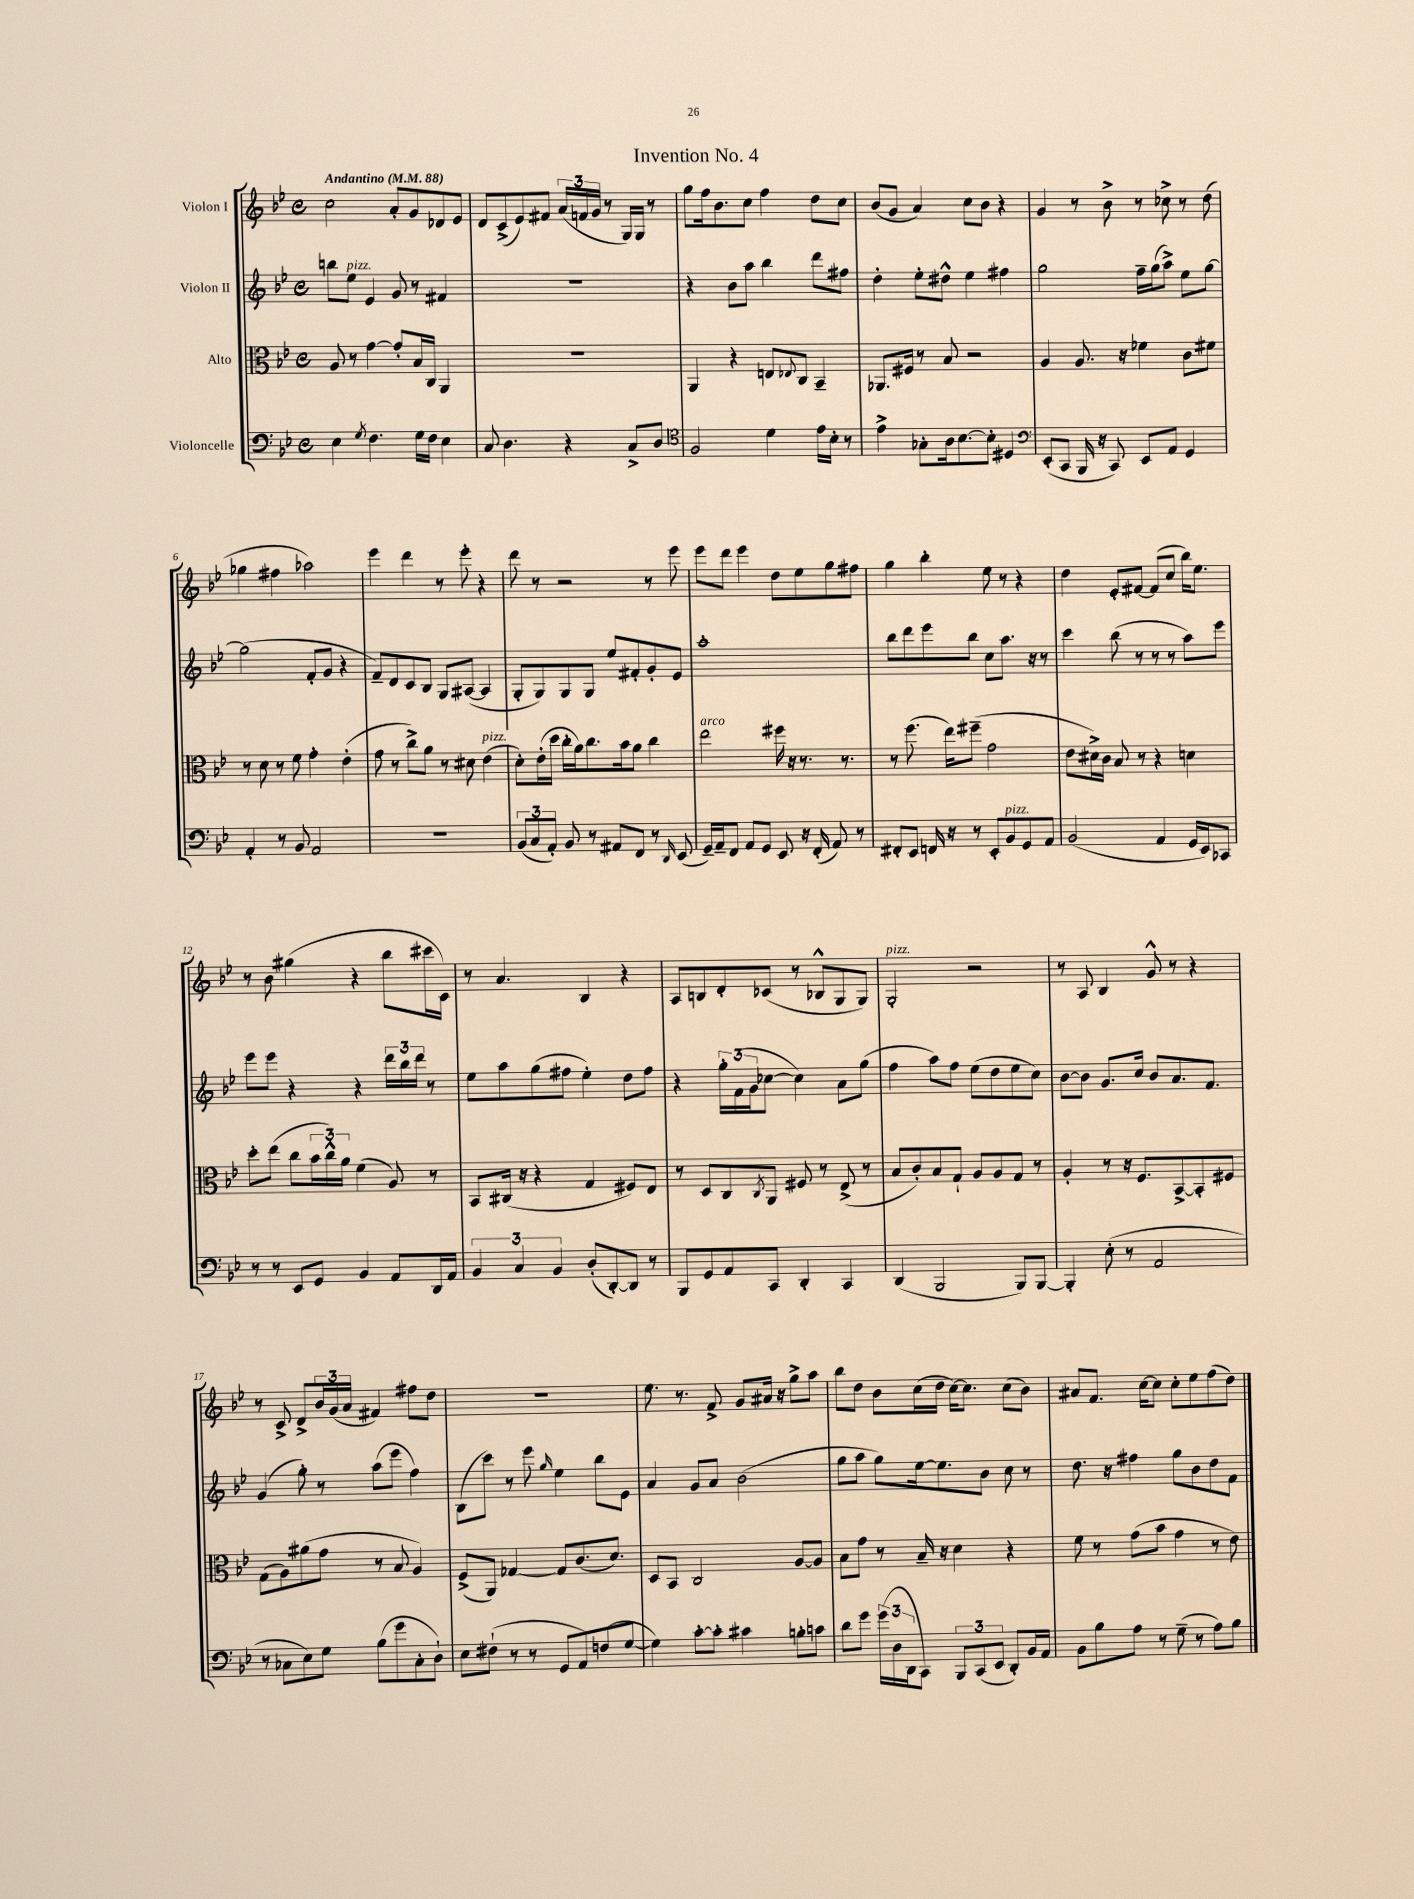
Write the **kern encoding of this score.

**kern	**kern	**kern	**kern
*staff4	*staff3	*staff2	*staff1
*clefF4	*clefC3	*clefG2	*clefG2
*k[b-e-]	*k[b-e-]	*k[b-e-]	*k[b-e-]
*M4/4	*M4/4	*M4/4	*M4/4
*met(c)	*met(c)	*met(c)	*met(c)
*MM88	*MM88	*MM88	*MM88
4E-	8A	8bb	2cc
.	8r	8ee-	.
8qG	.	.	.
4.F	[4g	4e-	.
.	8g']	8g	8a'
16G	16B-	8r	8g
16F	16C	.	.
4E-	4AA	4f#	8d-
.	.	.	8e-
=	=	=	=
8C	1r	1r	8d
4.D	.	.	(8c^
.	.	.	8e-)
.	.	.	8f#
4r	.	.	(24a
.	.	.	24f
.	.	.	24g
.	.	.	8r
8C^	.	.	16G)
.	.	.	16G
8D	.	.	8r
=	=	=	=
*clefC4	*	*	*
2F	4AA	4r	8gg
.	.	.	16ff
.	.	.	8.b-
.	4r	8b-	.
.	.	8aa	8cc
4d	8E	4bb-	4ff
.	8qqE-	.	.
.	8C	.	.
16e-	4BB-~	8ddd	8dd
16B-'	.	.	.
8r	.	8ff#	8cc
=	=	=	=
4e-^	8.AA-	4dd'	(8b-
.	.	.	8g
.	16F#	.	.
8G-'	8r	8ee-'	4a)
16A	8B-	8dd#^^	.
[8.B-	.	.	.
.	2r	4ee-	8cc
8B-']	.	.	8b-
4D#	.	4ff#	4r
=	=	=	=
*clefF4	*	*	*
(8EE-'	4A	2gg	4g
8CC	.	.	.
16BBB-	8.A	.	8r
16r	.	.	.
8CC)	.	.	8b-^
.	16r	.	.
8EE-	4f-	16ff~	8r
.	.	(16gg	.
8AA	.	8aa^)	8cc-^
4GG	8c	8ee-	8r
.	8f#	[8gg	(8dd
=	=	=	=
4AA'	8r	(2gg]	4gg-
.	8d	.	.
8r	8r	.	4ff#
8BB-	8f	.	.
2AA	4g'	8f'	2aa-)
.	.	8g	.
.	(4e-'	4r	.
=	=	=	=
1r	8g	8f~)	4eee-
.	8r	8d	.
.	8cc^)	8c	4ddd
.	8a	8B-	.
.	8r	8G	8r
.	8d#	([8A#	8eee-'
.	(4e-	4A#]	4r
=	=	=	=
(12BB-	8d')	8G'	8ddd
12C	.	.	.
.	(16e-'	8G)	8r
12AA')	.	.	.
.	16dd	.	.
8BB-	16cc'	8G	2r
.	16a)	.	.
8r	8.cc	8G	.
8AA#	.	8ee-	.
.	16b-	.	.
8FF	8a	8f#'	.
8r	4cc	8g'	8r
16qqDD	.	.	.
(8EE-	.	8e-	8eee-
=	=	=	=
16GG~)	2ee-	1aa'	8eee-
16AA~	.	.	.
8FF	.	.	8ddd
8AA	.	.	4eee-
8GG	.	.	.
8EE-	16ff#	.	8dd
.	16r	.	.
16r	8.r	.	8ee-
(16FF'	.	.	.
8AA)	.	.	8gg
.	8.r	.	.
8r	.	.	8ff#
=	=	=	=
8FF#'	8r	8bb-	4gg
8EE-	(8.ff	8ddd	.
16FF	.	8eee-	4bb-'
16r	16ee-)	.	.
8r	(8ff#~	8bb-	.
8EE-'	2g	8cc	8ee-
8BB-	.	8.aa	8r
8GG	.	.	4r
.	.	16r	.
8AA	.	8r	.
=	=	=	=
(2BB-	8e-	4ccc	4dd
.	16d#^)	.	.
.	16c	.	.
.	8B-	(8bb-	8e-'
.	8r	8r	[8f#
4AA	4r	8r	(8f#]
.	.	8r	8cc
16GG	4d	8aa)	16bb-)
16EE-)	.	.	8.ee-
8CC-	.	8eee-	.
=	=	=	=
8r	8dd'	8eee-	8r
8r	(8ee-	8eee-	8b-
8EE-	8cc	4r	(4gg#
8GG	24b-	.	.
.	24cc^^)	.	.
.	24a	.	.
4BB-	(4f	4r	4r
8AA	8A)	24ddd	8bb-
.	.	24bb-	.
.	.	24ddd	.
16DD	8r	8r	16ccc#
16AA	.	.	16c)
=	=	=	=
6BB-	8BB-	8ee-	8r
.	(16C#	8aa	4.a
6C	.	.	.
.	16r	.	.
.	4r	(8gg	.
6BB-	.	.	.
.	.	8ff#	.
(8D'	4G	4ee-')	4B-
[8DD')	.	.	.
8DD]	8F#)	8dd	4r
8r	8E-	8ff#	.
=	=	=	=
8BBB-	8r	4r	8A
8GG	8D	.	8B
8AA	8C	24gg'	8d'
.	.	(24f	.
.	.	24g	.
.	8qC	.	.
8CC	8AA	[8cc-	(8c-
4DD'	8F#	4cc-])	8r
.	8r	.	8B-^^
4CC	(8E-^	8a	8G
.	8r	(8gg	8G)
=	=	=	=
(4DD	8B-	4ff	2G'
.	8c')	.	.
2BBB-	8B-	8aa)	.
.	8G`	8ff	.
.	8A	(8ee-	2r
.	8A	8dd	.
8BBB-)	8G	8ee-	.
[8BBB-	8r	8cc)	.
=	=	=	=
4BBB-']	4A'	[8b-	8r
.	.	8b-]	8A
(8E-'	8r	8.g	4B-
8r	16r	.	.
.	8.F	16cc	.
2AA	.	8b-	8g^^
.	[8BB-^	8.a	8r
.	8BB-']	.	4r
.	.	8.f	.
.	8F#	.	.
=	=	=	=
8r	(8G	(4g	8r
8C-	8A)	.	8c^
8E-)	(8a#	8gg')	8d^
8G	8g	8r	24b-
.	.	.	(24g
.	.	.	24a
(8B-	8r	(8aa	4f#)
8g	8B-	8eee-	.
8C-'	4A)	4ff)	8ff#
8D`)	.	.	8dd
=	=	=	=
8E-	(8F^	(8B-	1r
(8F#`	8AA)	8ccc)	.
8r	[4G-	8r	.
8r	.	8eee-	.
.	.	16qqgg	.
8GG	8G-]	4ee-	.
8AA)	(8.c	.	.
(8F	.	8bb-	.
.	8.d)	.	.
[8G	.	8e-	.
=	=	=	=
4G])	8D	4a	8.ee-
.	8BB-	.	.
.	.	.	8.r
[8c'	2C	8g	.
8c']	.	8a	8f^
4c#	.	(2b-	8g
.	.	.	16a#
.	.	.	16r
8B'	[8A	.	8gg^
8c	8A]	.	8aa
=	=	=	=
8d	8B-	8gg	8bb-
8g	8g	8aa	8dd
(24g	8r	8gg)	8b-
24D	.	.	.
24DD	.	.	.
8CC)	16B-~	[16ee-	(16cc
.	16r	8.ee-]	16dd
12BBB-	4d	.	[16cc)
.	.	.	8.cc]
(12CC	.	.	.
.	.	8b-	.
12EE-	.	.	.
8DD')	4r	8cc	(8cc
16BB-	.	8r	8b-)
16AA	.	.	.
=	=	=	=
8BB-	8f	8.dd	8a#
8B-	8r	.	8.f
.	.	16r	.
8A	(8g	4ff#	.
.	.	.	[16cc
8r	8b-	.	8cc]
(8G~	4g	8gg	8cc'
8r	.	8b-	8ee-
8A)	8r	8dd	(8ff
8B-	8e-)	8f	8dd)
==	==	==	==
*-	*-	*-	*-
